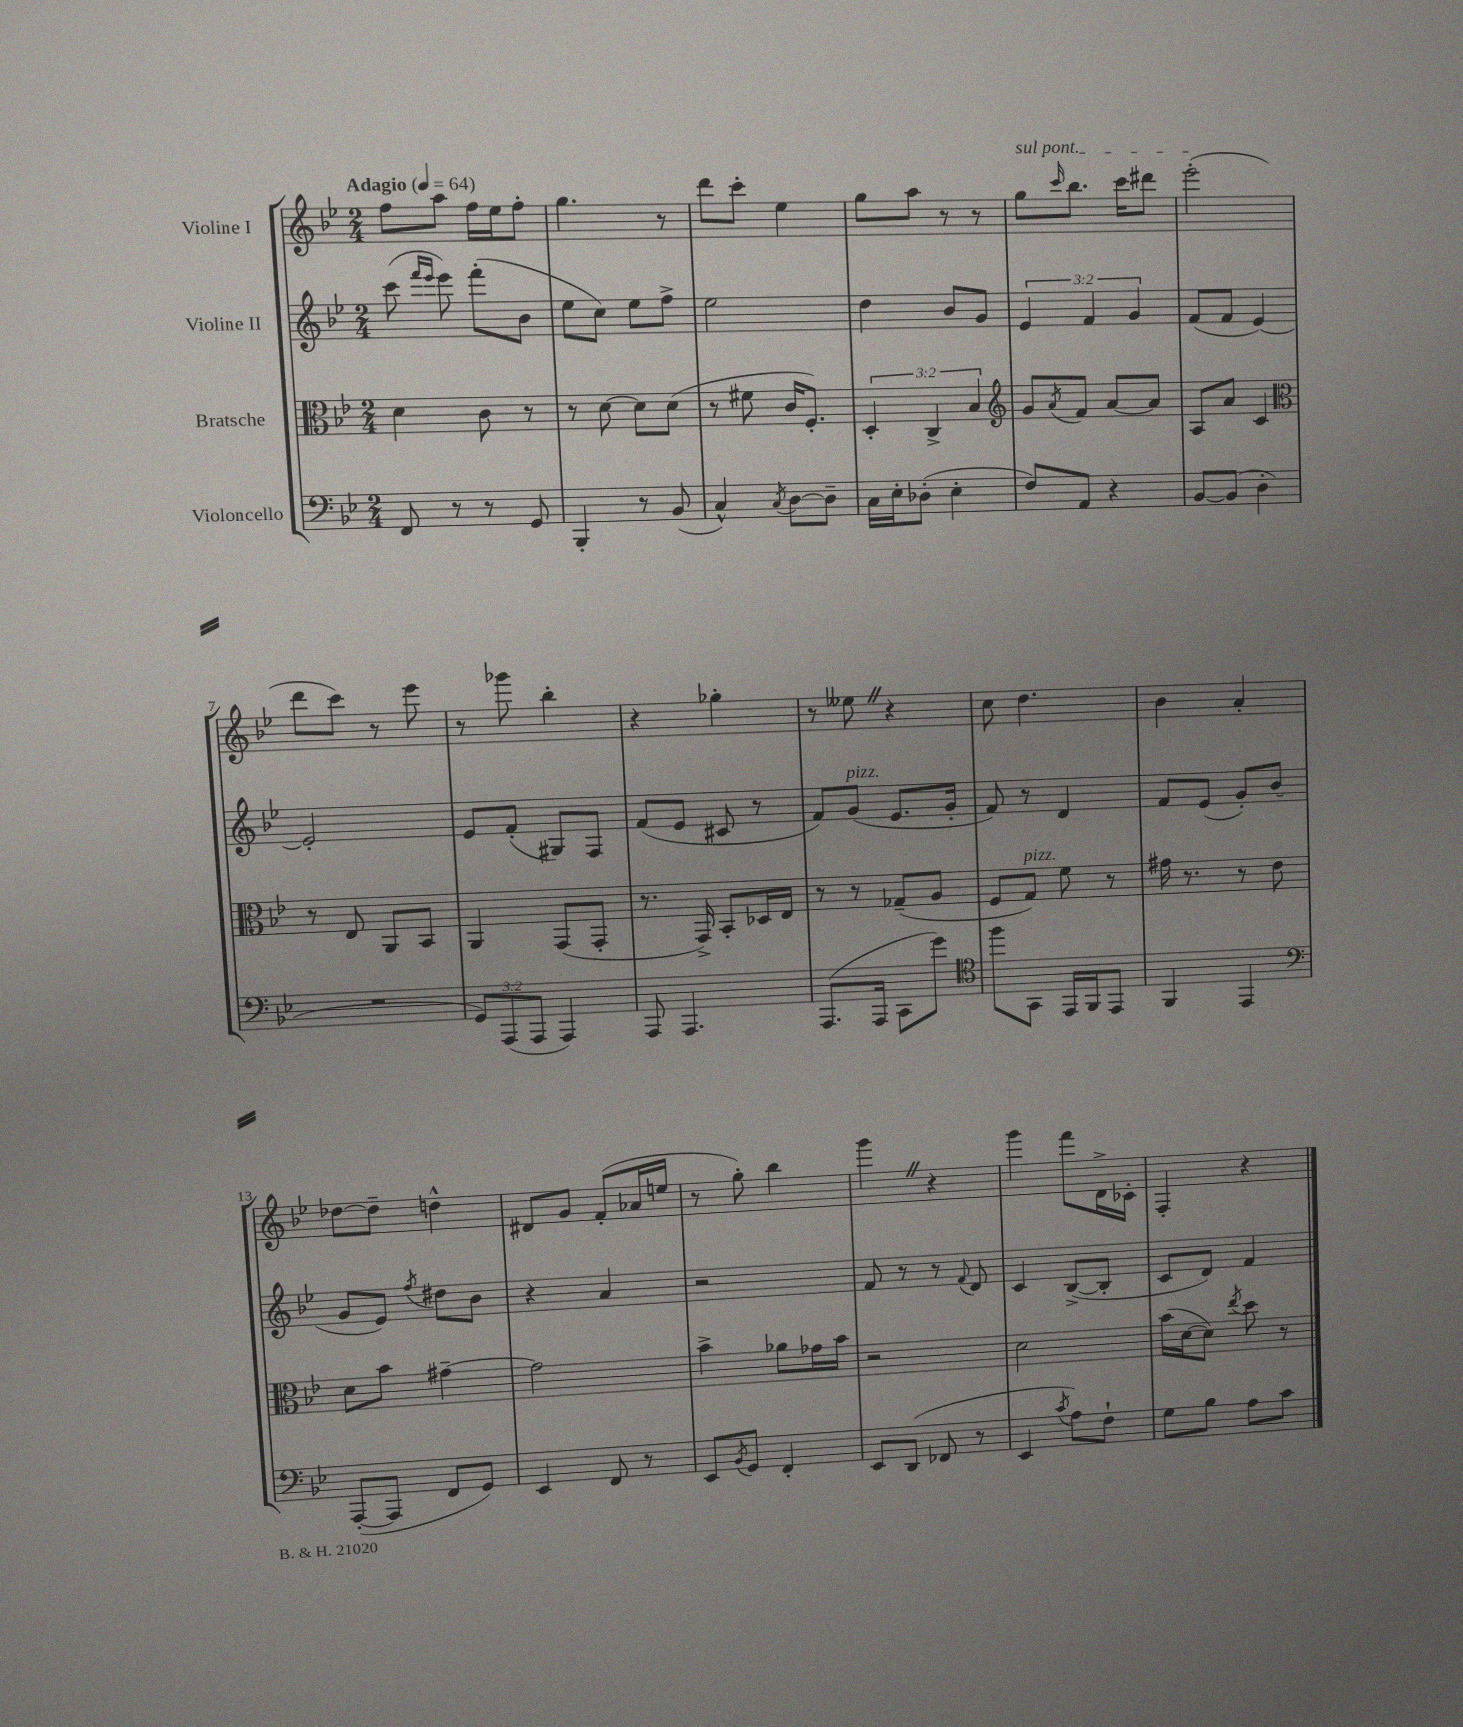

**kern	**kern	**kern	**kern
*staff4	*staff3	*staff2	*staff1
*clefF4	*clefC3	*clefG2	*clefG2
*k[b-e-]	*k[b-e-]	*k[b-e-]	*k[b-e-]
*M2/4	*M2/4	*M2/4	*M2/4
*MM64	*MM64	*MM64	*MM64
8FF/	4d\	(8ccc\	8ff\L
.	.	16qqfff/LL	.
.	.	16qqeee-/JJ	.
8r	.	8eee-\)	8aa\J
8r	8c\	(8fff'\L	16ff\LL
.	.	.	16ee-\J
8GG/	8r	8b-\J	8ff'\J
=	=	=	=
4BBB-'/	8r	8ee-\L	4.gg\
.	[8d\	8cc\J)	.
8r	8d\]L	8ee-\L	.
(8BB-/	(8d\J	8ff^\J	8r
=	=	=	=
4C^^/)	8r	2ee-\	8ddd\L
.	8f#\	.	8ccc'\J
8qC/	.	.	.
[8D\L	16c/LK	.	4ee-\
.	8.F'/J)	.	.
8D~\]J	.	.	.
=	=	=	=
16C\LL	6D'/	4dd\	8gg\L
16E-'\J	.	.	.
(8D-'\J	.	.	8aa\J
.	6C^/	.	.
4E-'\	.	8b-/L	8r
.	6B-/	.	.
.	.	8g/J	8r
=	=	=	=
*	*clefG2	*	*
8F/L)	8g/L	6e-/	8gg\L
.	8qa/	.	16qqccc/
8AA/J	8f/J	.	8.bb-\J
.	.	6f/	.
4r	[8a/L	.	.
.	.	.	16ccc\LK
.	.	6g/	.
.	8a/]J	.	8ddd#\J
=	=	=	=
[8BB-/L	8A/L	(8f/L	(2eee-'\
(8BB-/]J	8a/J	8f/J	.
4D'\	4c/	[4e-/)	.
=	=	=	=
*	*clefC3	*	*
2r	8r	2e-'/]	8ddd\L
.	8E-/	.	8ccc\J)
.	8AA/L	.	8r
.	8BB-/J	.	8eee-\
=	=	=	=
12GG/L)	4AA/	8e-/L	8r
(12AAA/	.	.	.
.	.	(8f'/J	8ggg-\
12AAA/J	.	.	.
4AAA/)	(8GG/L	8G#/L)	4bb-'\
.	8GG'/J	8F/J	.
=	=	=	=
8AAA/	8.r	(8f/L	4r
4.AAA/	.	8e-/J	.
.	16GG^/)	.	.
.	8BB-'/L	8c#/	4gg-'\
.	16D-/L	8r	.
.	16E-/JJ	.	.
=	=	=	=
(8.AAA/L	8r	8f/L)	8r
.	8r	(8g/J	8ee--\
16AAA/Jk	.	.	.
8CC\L	(8G-~/L	8.e-/L	4r
8g\J)	8A/J	.	.
.	.	16g'/Jk	.
=	=	=	=
*clefC4	*	*	*
8ff\L	8F/L	8f/)	8cc\
8GG\J	8G/J)	8r	4.dd\
16EE-/LL	8f\	4d/	.
16FF/J	.	.	.
8EE-/J	8r	.	.
=	=	=	=
4FF/	16g#\	8f/L	4b-\
.	8.r	.	.
.	.	(8e-/J	.
4EE-/	8r	8g'/L)	4a'/
.	8e-\	(8b-/J	.
=	=	=	=
*clefF4	*	*	*
([8AAA'/L	8d\L	8g/L	[8dd-\L
8AAA/]J	8b-\J	8e-/J)	8dd-~\]J
.	.	8qff/	.
8FF/L	[4g#~\	8dd#\L	4dd^^\
8GG/J)	.	8b-\J	.
=	=	=	=
4EE-/	2g#\]	4r	8d#/L
.	.	.	8g/J
8FF/	.	4a/	(8f'/L
8r	.	.	16a-/L
.	.	.	16ee/JJ
=	=	=	=
8EE-/L	4b-^\	2r	8r
8qBB-/	.	.	.
8GG/J	.	.	8gg'\)
4FF'/	8a-\L	.	4bb-\
.	16g-\L	.	.
.	16b-\JJ	.	.
=	=	=	=
8EE-/L	2r	8f/	4ggg\
(8DD/J	.	8r	.
8FF-/	.	8r	4r
.	.	8qqf/	.
8r	.	8d/	.
=	=	=	=
4EE-/	2d\	4c/	4ggg\
8qc/	.	.	.
8A\L)	.	([8B-^/L	8fff\L
8F`\J	.	8B-'/]J	16d^\L
.	.	.	16c-'\JJ
=	=	=	=
8G\L	(16b-\LL	8c/L	4F'/
.	[16d\J	.	.
8B-\J	8d\]J)	8d/J)	.
.	8qee-/	.	.
8A\L	8dd\	4f/	4r
8c\J	8r	.	.
==	==	==	==
*-	*-	*-	*-
